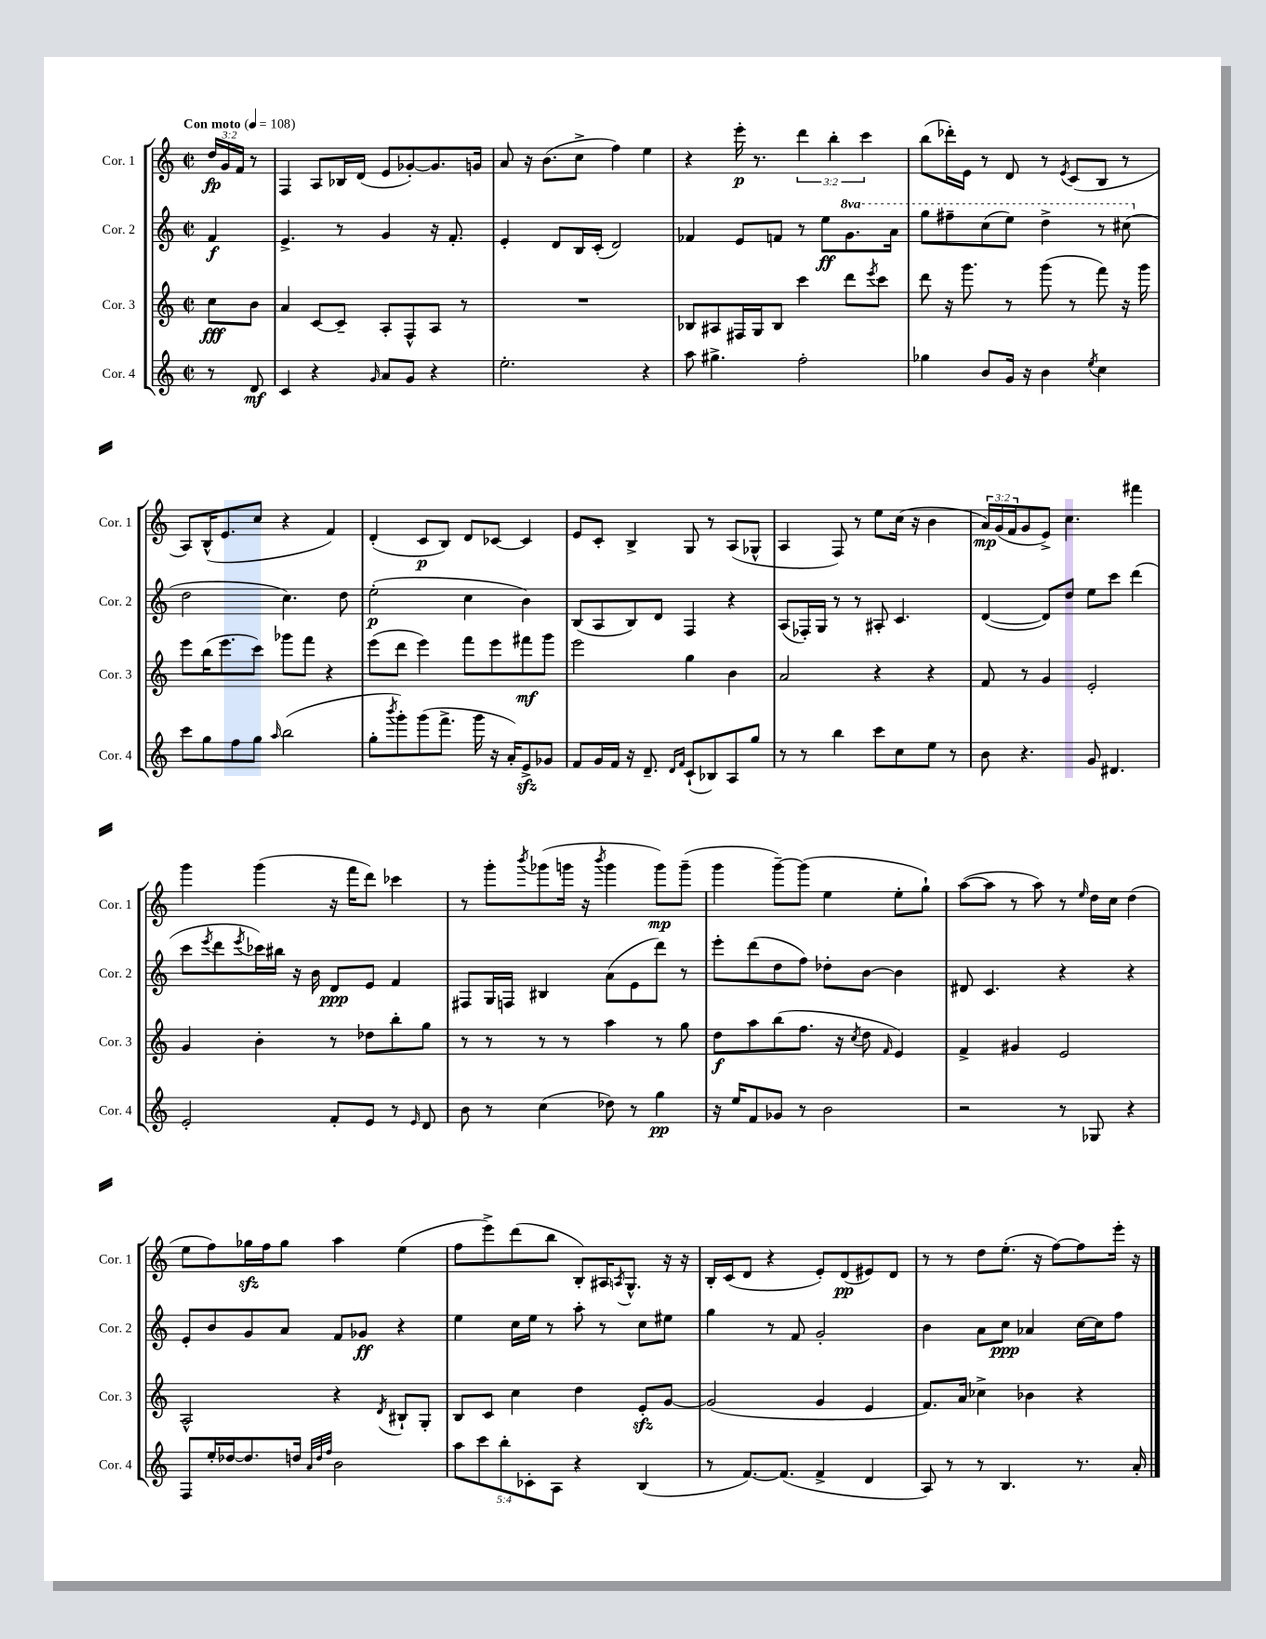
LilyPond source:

<<
\new StaffGroup <<
\new Staff = "s0" \with { instrumentName = "Cor. 1" shortInstrumentName = "Cor. 1" } {
    \clef treble \key c \major \defaultTimeSignature \time 2/2 \override Staff.TupletNumber.text = #tuplet-number::calc-fraction-text \partial 4 \tempo "Con moto" 4 = 108
    \tuplet 3/2 { d''16\fp g'16 f'16 } r8 |
    f4 a8 bes16 d'16( e'8 ges'8~-.) ges'8. g'16 |
    a'8 r16 b'8.( c''8-> f''4) e''4 |
    r4 e'''16-.\p r8. \tuplet 3/2 { d'''4 b''4-. c'''4 } |
    b''8( des'''16-.) e'16 r8 d'8 r8 \acciaccatura { e'8 } c'8( b8 r8 |
    a8) b16-^( e'8. c''8 r4 f'4) |
    d'4-.( c'8\p b8) d'8 ces'8~ ces'4 |
    e'8 c'8-. b4-> g8 r8 a8( ges8-^ |
    a4 f8) r8 e''8 c''16( r16 b'4 |
    \tuplet 3/2 { a'16\mp) g'16( f'16 } g'8 e'8->) c''4. fis'''4 |
    g'''4 g'''4( r16 f'''16 d'''8) ces'''4 |
    r8 g'''8-. \acciaccatura { b'''8 } ges'''8( g'''16 r16 \acciaccatura { b'''8 } g'''4 g'''8\mp) g'''8--( |
    g'''4 g'''8~--) g'''8( e''4 e''8-. g''8-!) |
    a''8~( a''8 r8 a''8) r8 \grace { e''16 } d''16 c''16 d''4( |
    e''8 f''8) ges''16\sfz f''16 ges''8 a''4 e''4( |
    f''8 e'''8->) d'''8( b''8 b8-.) ais16 \acciaccatura { a8 } g8.-^ r16 r16 |
    b16-. c'16( d'8 r4 e'8-.) d'8\pp( eis'8) d'8 |
    r8 r8 d''8 e''8.-.( r16 f''8~) f''8 e'''16-. r16 \bar "|." |
}
\new Staff = "s1" \with { instrumentName = "Cor. 2" shortInstrumentName = "Cor. 2" } {
    \clef treble \key c \major \defaultTimeSignature \time 2/2 \set Staff.ottavationMarkups = #ottavation-simple-ordinals \partial 4
    f'4\f |
    e'4.-> r8 g'4 r16 f'8.-. |
    e'4-. d'8 b16 c'16-.( d'2) |
    fes'4 e'8 f'8 r8 e''8\ff \ottava #1 g''8. a''16 |
    g'''8 fis'''8-- c'''8( e'''8) d'''4-> r8 cis'''8( \ottava #0 |
    d''2 c''4.) d''8 |
    e''2-.\p( c''4 b'4) |
    b8( a8 b8) d'8 f4 r4 |
    a8( fes16-.) g16 r8 r8 ais8-. c'4. |
    d'4~( d'8) d''8 e''8 c'''8 d'''4( |
    c'''8 \acciaccatura { e'''8 } d'''8 \acciaccatura { e'''8 } ces'''16) bis''16 r16 b'16 d'8\ppp e'8 f'4 |
    fis8 g16 f16 bis4 a'8( e'8 d'''8) r8 |
    e'''8-. d'''8( d''8 f''8) des''8-. b'8~ b'4 |
    dis'8 c'4. r4 r4 |
    e'8-. b'8 g'8 a'8 f'8 ges'8\ff r4 |
    e''4 c''16 e''16 r8 a''8-. r8 c''8 eis''8 |
    g''4 r8 f'8 g'2-. |
    b'4 a'8 c''8\ppp aes'4 c''16~ c''16 f''8 \bar "|." |
}
\new Staff = "s2" \with { instrumentName = "Cor. 3" shortInstrumentName = "Cor. 3" } {
    \clef treble \key c \major \defaultTimeSignature \time 2/2 \partial 4
    c''8\fff b'8 |
    a'4 c'8~ c'8-- a8-. f8-^ a8 r8 |
    R1 |
    bes8 ais8 fis16 g16 bes8 c'''4 d'''8 \acciaccatura { e'''8 } c'''8 |
    d'''8 r16 g'''8. r8 g'''8( r8 f'''8) r16 g'''16 |
    e'''8 b''16( e'''8. c'''8) ges'''8 f'''8 r4 |
    e'''8( d'''8 e'''4) f'''8 e'''8 fis'''8\mf g'''8 |
    e'''2 g''4 b'4 |
    a'2 r4 r4 |
    f'8 r8 g'4 e'2-. |
    g'4 b'4-. r8 des''8 b''8-. g''8 |
    r8 r8 r8 r8 a''4 r8 g''8 |
    d''8\f a''8 b''8( f''8. r16 \acciaccatura { c''8 } d''8 \grace { f'16 } e'4) |
    f'4-> gis'4 e'2 |
    a2-^ r4 \acciaccatura { d'8 } bis8-! g8-. |
    b8 c'8 c''4 d''4 e'8-.\sfz g'8~ |
    g'2( g'4 e'4 |
    f'8.) a'16 ces''4-> bes'4 r4 \bar "|." |
}
\new Staff = "s3" \with { instrumentName = "Cor. 4" shortInstrumentName = "Cor. 4" } {
    \clef treble \key c \major \defaultTimeSignature \time 2/2 \override Staff.TupletNumber.text = #tuplet-number::calc-fraction-text \partial 4
    r8 d'8\mf |
    c'4 r4 \grace { g'16 } a'8 g'8 r4 |
    e''2.-. r4 |
    a''8 gis''4.-> f''2-. |
    ges''4 b'8 g'16 r16 b'4 \acciaccatura { e''8 } c''4 |
    c'''8 g''8 f''8 g''8 \grace { a''16 } b''2( |
    g''8-. \acciaccatura { b'''8 } g'''8-.) g'''8( f'''8.-> g'''16 r16 a'16-.) e'8->\sfz ges'8 |
    f'8 g'16 f'16 r16 d'8.-- \grace { d'16 f'16 } c'8-!( bes8) a8 g''8 |
    r8 r8 b''4 c'''8 c''8 e''8 r8 |
    b'8 r4. g'8 dis'4. |
    e'2-. f'8-. e'8 r8 \grace { e'16 } d'8 |
    b'8 r8 c''4( des''8) r8 g''4\pp |
    r16 e''16 f'8 ges'8 r8 b'2 |
    r2 r8 ges8 r4 |
    f8 e''16-. des''16~ des''8. d''16 \grace { a'32 d''32 f''32 } b'2 |
    \tuplet 5/4 { a''8 c'''8 b''8-. ces'8-. a8 } r4 b4( |
    r8 f'8.~) f'8.( f'4-> d'4 |
    a8) r8 r8 b4. r8. a'16-. \bar "|." |
}
>>
>>
\layout { \context { \Score \remove "Bar_number_engraver" } }
